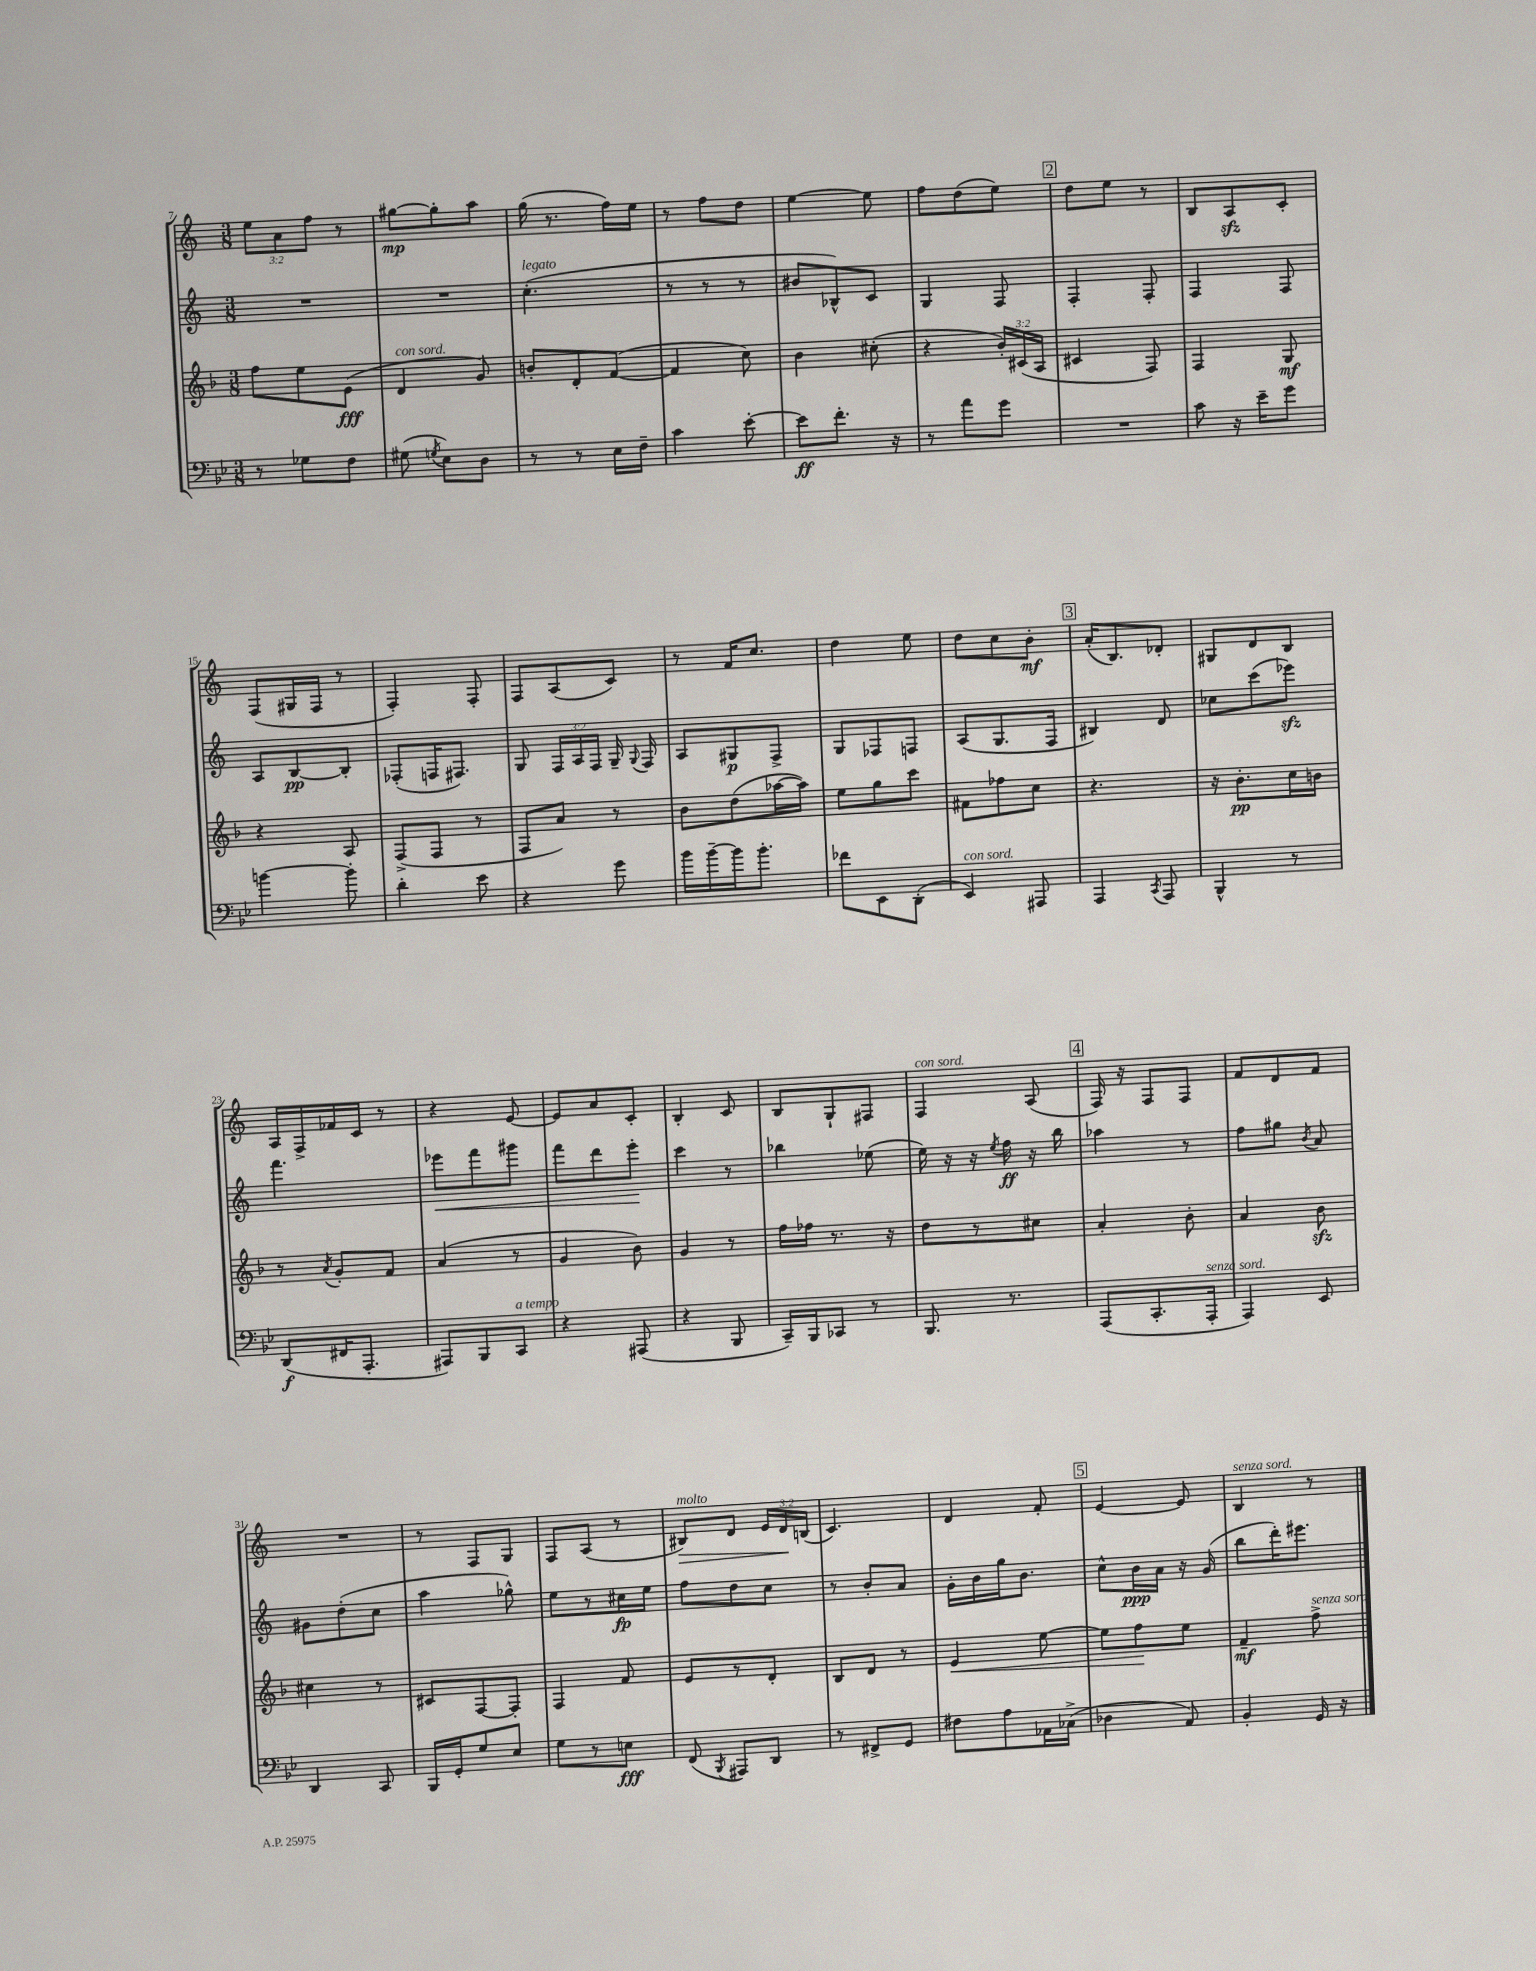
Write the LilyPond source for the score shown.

<<
\new StaffGroup <<
\new Staff = "s0" {
    \clef treble \key c \major \numericTimeSignature \time 3/8 \override Staff.TupletNumber.text = #tuplet-number::calc-fraction-text
    \autoBeamOff \tuplet 3/2 { e''8[ a'8 f''8] } r8 |
    gis''8[~\mp gis''8-. a''8] |
    g''16( r8. f''16[) e''16] |
    r8 f''8[ d''8] |
    e''4~ e''8 |
    f''8[ d''8( e''8]) |
    \mark \markup { \box "2" } d''8[ e''8] r8 |
    b8[ a8\sfz c'8]-. |
    f8[( gis16 f16] r8 |
    f4-.) f8-. |
    f8[ a8( c'8]) |
    r8 f'16[ c''8.] |
    d''4 e''8 |
    d''8[ c''8 b'8]-.\mf |
    \mark \markup { \box "3" } a'16[-.( b8.) des'8]-. |
    gis8[ d'8 b8] |
    a16[ f16-> fes'16 c'16] r8 |
    r4 e'8~ |
    e'8[ a'8 c'8]-. |
    b4-. c'8 |
    b8[ g8-! fis8] |
    f4^\markup { \italic "con sord." } a8( |
    \mark \markup { \box "4" } f16) r16 f8[ f8] |
    f'8[ d'8 f'8] |
    R4. |
    r8 f8[ g8] |
    f8[ a8]( r8 |
    bis8[\>^\markup { \italic "molto" }) d'8] \tuplet 3/2 { e'16[ d'16\! b16]( } |
    c'4.) |
    d'4 f'8-. |
    \mark \markup { \box "5" } e'4~ e'8 |
    b4^\markup { \italic "senza sord." } r8 \bar "|." |
}
\new Staff = "s1" {
    \clef treble \key c \major \numericTimeSignature \time 3/8 \override Staff.TupletNumber.text = #tuplet-number::calc-fraction-text
    \autoBeamOff R4. |
    R4. |
    c''4.-.^\markup { \italic "legato" }( |
    r8 r8 r8 |
    bis'8[ bes8-^) c'8] |
    g4 f8 |
    \mark \markup { \box "2" } f4-. f8-. |
    f4 f8 |
    a8[ b8~\pp b8]-. |
    fes8[-.( f16 fis8.]) |
    g8 \tuplet 3/2 { f16[ a16 f16] } g16-- \appoggiatura { g8 } f16 |
    a8[ gis8\p f8]-> |
    g8[ fes8 f8] |
    a8[( g8. f16] |
    \mark \markup { \box "3" } bis4) d'8 |
    ces''8[ c'''8( ees'''8]\sfz) |
    f'''4. |
    ees'''8[\< f'''8 gis'''8] |
    f'''8[ d'''8 e'''8]-.\! |
    c'''4 r8 |
    bes''4 ees''8( |
    e''16) r16 r16 \acciaccatura { e''8 } f''16\ff r16 b''16 |
    \mark \markup { \box "4" } aes''4 r8 |
    f''8[ gis''8] \acciaccatura { b'8 } a'8 |
    gis'8[ d''8-.( c''8] |
    a''4 ges''8-^) |
    e''8[ r8 cis''16\fp e''16] |
    f''8[ d''8 c''8] |
    r8 b'8[-. a'8] |
    g'16[-. b'16 g''16 b'8.] |
    \mark \markup { \box "5" } c''8[-^ b'16\ppp a'16] r16 g'16( |
    b''8[ d'''16-.) eis'''8.] \bar "|." |
}
\new Staff = "s2" {
    \clef treble \key f \major \numericTimeSignature \time 3/8 \override Staff.TupletNumber.text = #tuplet-number::calc-fraction-text
    \autoBeamOff f''8[ e''8 e'8]\fff( |
    d'4^\markup { \italic "con sord." } g'8) |
    b'8[-. d'8-. f'8]~( |
    f'4 c''8) |
    bes'4 cis''8-.( |
    r4 \tuplet 3/2 { bes'16[-.) cis'16( a16] } |
    \mark \markup { \box "2" } cis'4 f8) |
    f4 g8\mf |
    r4 a8 |
    f8[->( f8] r8 |
    f8[ a'8]) r8 |
    bes'8[ d''8( aes''16~ aes''16]) |
    e''8[ g''8 c'''8] |
    fis'8[ fes''8 c''8] |
    \mark \markup { \box "3" } r4. |
    r16 bes'8.[-.\pp c''16 b'16] |
    r8 \acciaccatura { a'8 } g'8[-. f'8] |
    a'4( r8 |
    g'4 bes'8) |
    g'4 r8 |
    f''16[ fes''16] r8. r16 |
    d''8[ r8 cis''8] |
    \mark \markup { \box "4" } a'4-. bes'8-. |
    a'4 bes'8\sfz |
    cis''4 r8 |
    cis'8[ f8~ f8]-. |
    f4 f'8 |
    e'8[ r8 d'8]-. |
    bes8[ d'8] r8 |
    e'4\< e''8~ |
    \mark \markup { \box "5" } e''8[ f''8\! e''8] |
    f'4--\mf f''8->^\markup { \italic "senza sord." } \bar "|." |
}
\new Staff = "s3" {
    \clef bass \key bes \major \numericTimeSignature \time 3/8
    \autoBeamOff r8 ges8[ f8] |
    gis8( \acciaccatura { g8 } ees8[) d8] |
    r8 r8 ees16[ f16]-- |
    c'4 ees'8~-. |
    ees'8[\ff f'8.]-. r16 |
    r8 a'8[ g'8] |
    \mark \markup { \box "2" } R4. |
    c'8 r16 ees'16[-- g'8] |
    b'4~ b'8-. |
    d'4-. ees'8 |
    r4 g'8 |
    bes'16[ bes'16~-- bes'16 bes'8.]-. |
    fes'8[ ees,8 d,8]-.( |
    ees,4^\markup { \italic "con sord." }) ais,,8 |
    \mark \markup { \box "3" } a,,4 \acciaccatura { c,8 } a,,8 |
    bes,,4-^ r8 |
    d,8[\f( fis,16 a,,8.]-. |
    ais,,8[) bes,,8 c,8]^\markup { \italic "a tempo" } |
    r4 ais,,8( |
    r4 bes,,8 |
    c,16[--) bes,,16 ces,8] r8 |
    bes,,8. r8. |
    \mark \markup { \box "4" } a,,8[( c,8.-. a,,16]-.^\markup { \italic "senza sord." } |
    a,,4) ees,8 |
    d,4 c,8 |
    bes,,16[ g,16-. g8 ees8] |
    g8[ r8 e8]\fff |
    f,8( \acciaccatura { bes,,8 } ais,,8[) d,8] |
    r8 fis,8[-> g,8] |
    fis8[ a8 aes,16 ces16]->( |
    \mark \markup { \box "5" } des4 a,8) |
    bes,4-. g,16 r16 \bar "|." |
}
>>
>>
\layout { \context { \Score currentBarNumber = #7 } }
